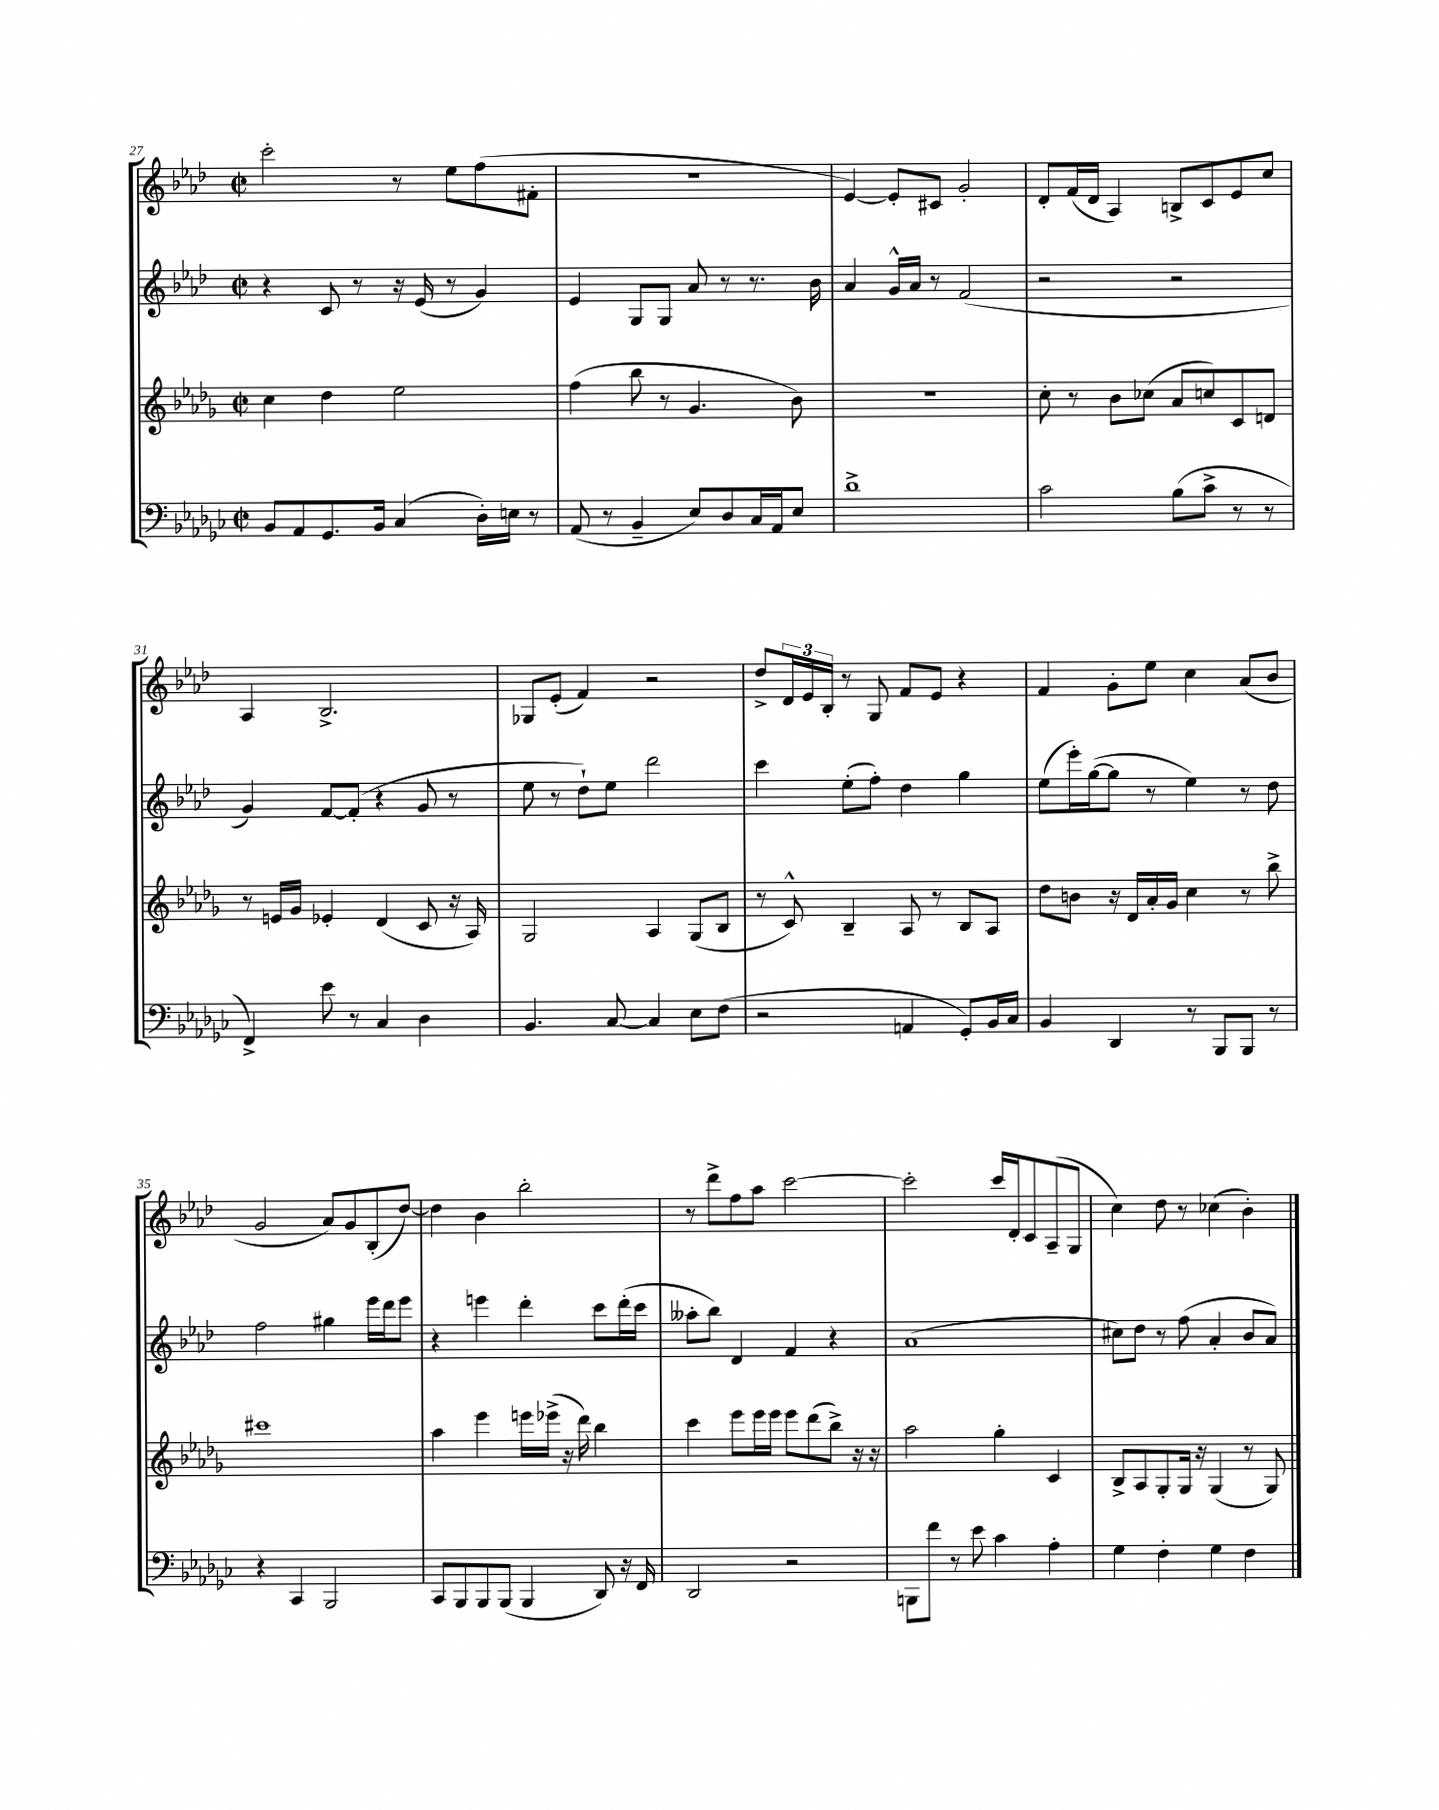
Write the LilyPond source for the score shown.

<<
\new StaffGroup <<
\new Staff = "s0" {
    \clef treble \key aes \major \defaultTimeSignature \time 2/2
    c'''2-. r8 ees''8 f''8( fis'8-. |
    R1 |
    ees'4~) ees'8-. cis'8 g'2-. |
    des'8-. f'16( des'16 aes4) b8-> c'8 ees'8 c''8 |
    aes4 bes2.-> |
    ges8 ees'8-.( f'4) r2 |
    des''8-> \tuplet 3/2 { des'16 ees'16 bes16-. } r8 g8 f'8 ees'8 r4 |
    f'4 g'8-. ees''8 c''4 aes'8( bes'8 |
    g'2 aes'8) g'8 bes8-.( des''8~) |
    des''4 bes'4 bes''2-. |
    r8 des'''8-> f''8 aes''8 c'''2~ |
    c'''2-. c'''16 des'16-. c'8 aes8--( g8 |
    c''4) des''8 r8 ces''4( bes'4-.) \bar "|." |
}
\new Staff = "s1" {
    \clef treble \key aes \major \defaultTimeSignature \time 2/2
    r4 c'8 r8 r16 ees'16( r8 g'4) |
    ees'4 g8 g8 aes'8 r8 r8. bes'16 |
    aes'4 g'16-^ aes'16 r8 f'2( |
    r2 r2 |
    g'4) f'8~ f'8-.( r4 g'8 r8 |
    ees''8 r8 des''8-!) ees''8 des'''2 |
    c'''4 ees''8-.( f''8-.) des''4 g''4 |
    ees''8( ees'''16-.) g''16~( g''8 r8 ees''4) r8 des''8 |
    f''2 gis''4 ees'''16 des'''16 ees'''8 |
    r4 e'''4 des'''4-. c'''8 des'''16-.( c'''16 |
    aeses''8-. bes''8) des'4 f'4 r4 |
    aes'1( |
    cis''8) des''8 r8 f''8( aes'4-. bes'8 aes'8) \bar "|." |
}
\new Staff = "s2" {
    \clef treble \key des \major \defaultTimeSignature \time 2/2
    c''4 des''4 ees''2 |
    f''4( bes''8 r8 ges'4. bes'8) |
    R1 |
    c''8-. r8 bes'8 ces''8( aes'8 c''8) c'8 d'8 |
    r8 e'16 ges'16 ees'4-. des'4( c'8 r16 aes16) |
    ges2 aes4 ges8( bes8 |
    r8 c'8-^) bes4-- aes8 r8 bes8 aes8 |
    des''8 b'8 r16 des'16 aes'16-. ges'16 c''4 r8 bes''8-> |
    cis'''1 |
    aes''4 ees'''4 e'''16 ees'''16->( r16 des'''16) bes''4 |
    c'''4 ees'''8 ees'''16 ees'''16 ees'''8 des'''8( bes''8->) r16 r16 |
    aes''2 ges''4-. c'4 |
    bes8-> aes8 ges8-. ges16 r16 ges4( r8 ges8) \bar "|." |
}
\new Staff = "s3" {
    \clef bass \key ges \major \defaultTimeSignature \time 2/2
    bes,8 aes,8 ges,8. bes,16 ces4( des16-.) e16 r8 |
    aes,8( r8 bes,4-- ees8) des8 ces16 aes,16 ees8 |
    des'1-> |
    ces'2 bes8( ces'8-> r8 r8 |
    f,4->) ees'8 r8 ces4 des4 |
    bes,4. ces8~ ces4 ees8 f8( |
    r2 a,4 ges,8-.) bes,16 ces16 |
    bes,4 des,4 r8 bes,,8 bes,,8 r8 |
    r4 ces,4 bes,,2 |
    ces,8 bes,,8 bes,,8 bes,,8( bes,,4 des,8) r16 f,16 |
    des,2 r2 |
    b,,8 f'8 r8 ees'8 ces'4 aes4-. |
    ges4 f4-. ges4 f4 \bar "|." |
}
>>
>>
\layout { \context { \Score currentBarNumber = #27 } }
